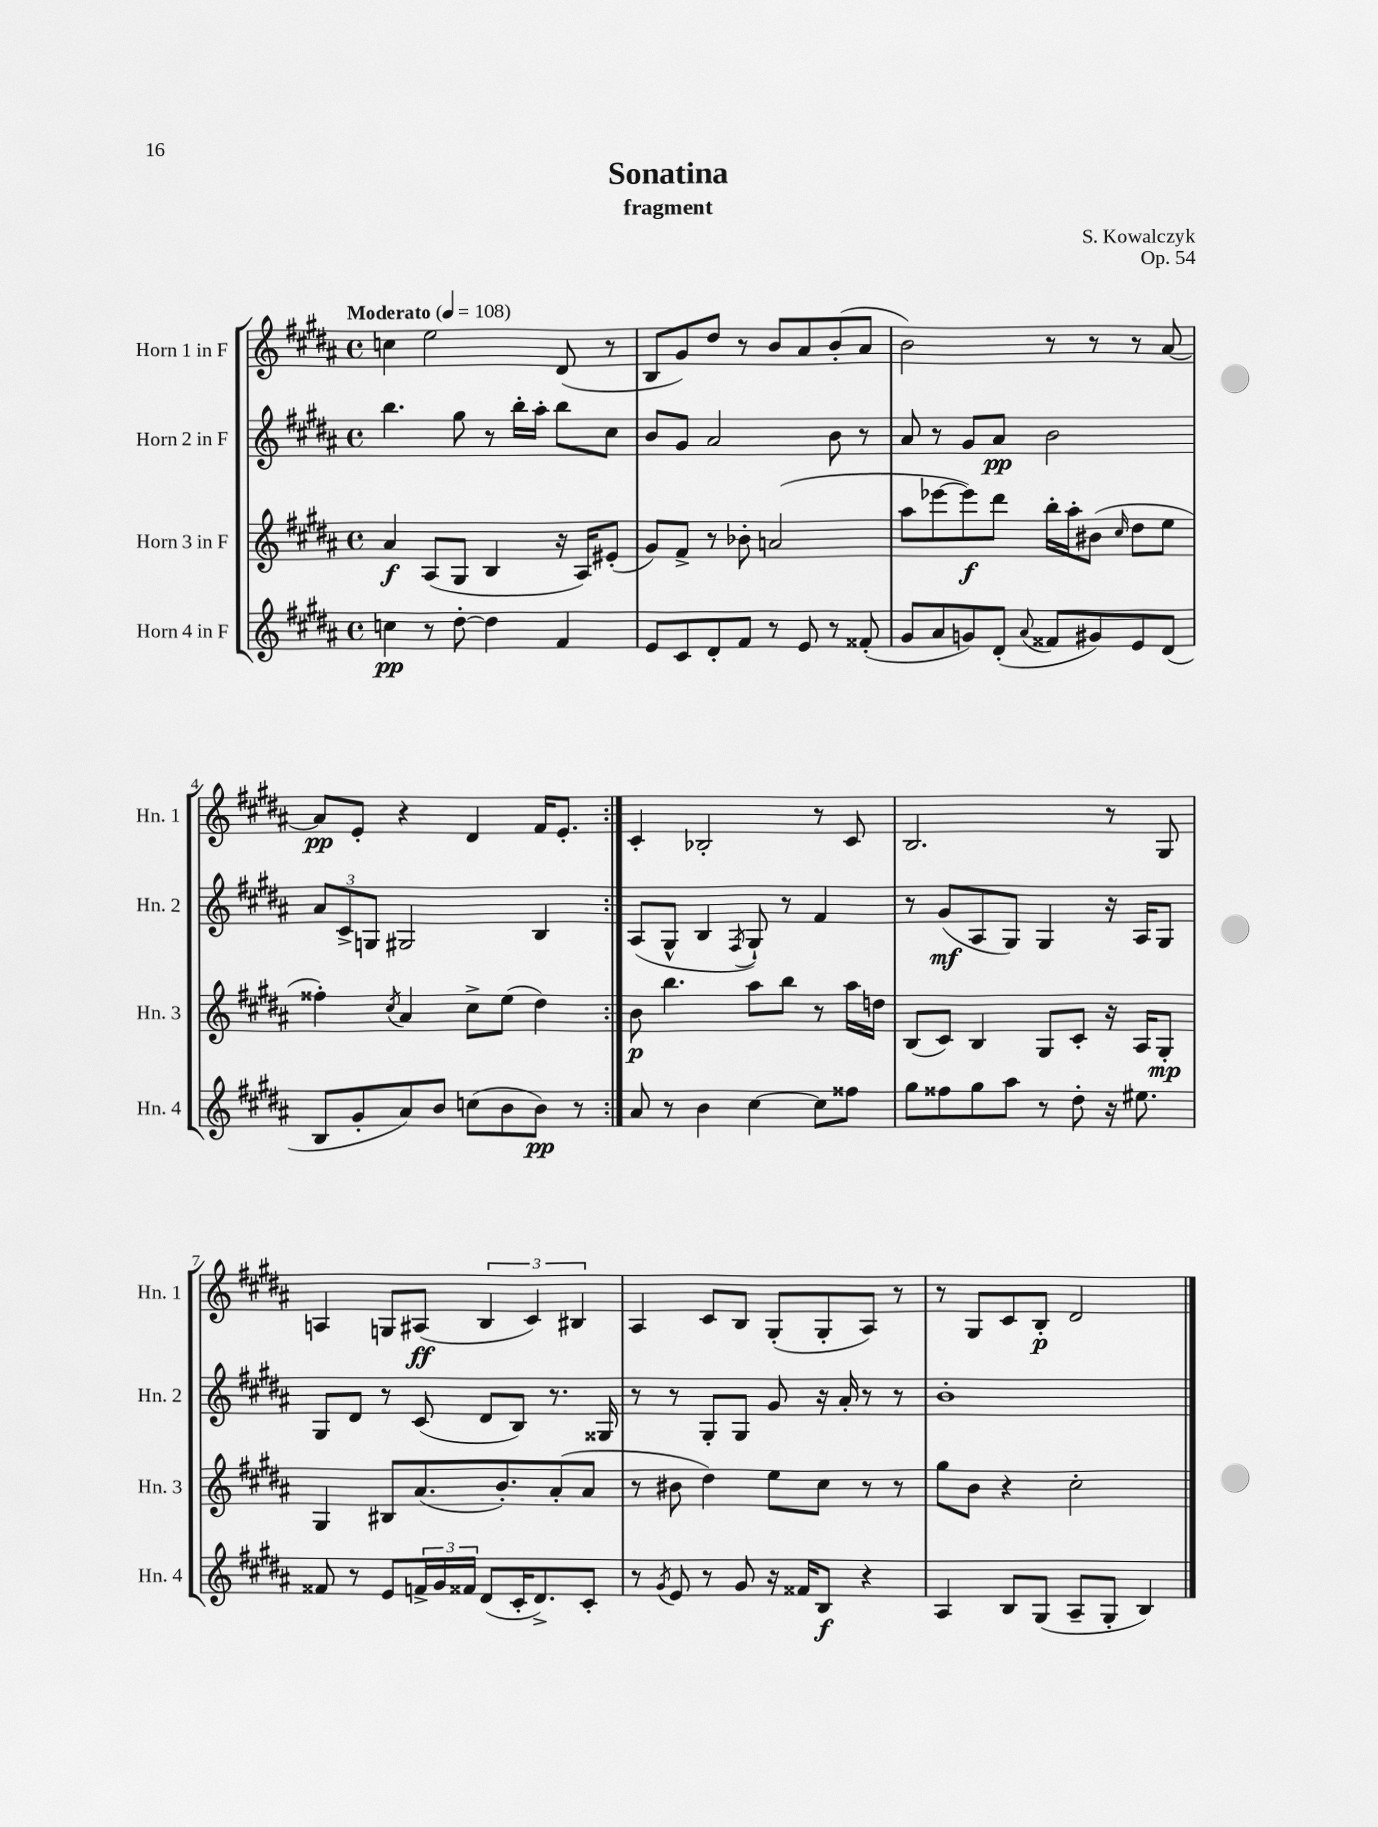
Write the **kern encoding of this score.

**kern	**dynam	**kern	**dynam	**kern	**dynam	**kern	**dynam
*part4	*part4	*part3	*part3	*part2	*part2	*part1	*part1
*staff4	*staff4	*staff3	*staff3	*staff2	*staff2	*staff1	*staff1
*I"Horn 4 in F	*	*I"Horn 3 in F	*	*I"Horn 2 in F	*	*I"Horn 1 in F	*
*I'Hn. 4	*	*I'Hn. 3	*	*I'Hn. 2	*	*I'Hn. 1	*
*clefG2	*	*clefG2	*	*clefG2	*	*clefG2	*
*k[f#c#g#d#a#]	*	*k[f#c#g#d#a#]	*	*k[f#c#g#d#a#]	*	*k[f#c#g#d#a#]	*
*M4/4	*	*M4/4	*	*M4/4	*	*M4/4	*
*met(c)	*	*met(c)	*	*met(c)	*	*met(c)	*
*MM108	*	*MM108	*	*MM108	*	*MM108	*
=1	=1	=1	=1	=1	=1	=1	=1
!	!	!	!	!	!	!LO:TX:a:B:t=Moderato	!
4ccn\	pp	4a#/	f	4.bb\	.	4ccn\	.
8r	.	(8A#/L	.	.	.	2ee\	.
[8dd#'\	.	8G#/J	.	8gg#\	.	.	.
4dd#\]	.	4B/	.	8r	.	.	.
.	.	.	.	16bb'\LL	.	.	.
.	.	.	.	16aa#'\JJ	.	.	.
4f#/	.	16r	.	8bb\L	.	(8d#/	.
.	.	16A#/KL)	.	.	.	.	.
.	.	(8e#X'/J	.	8cc#\J	.	8r	.
=2	=2	=2	=2	=2	=2	=2	=2
8e/L	.	8g#/L)	.	8b/L	.	8B/L	.
8c#/	.	8f#^/J	.	8g#/J	.	8g#/)	.
8d#'/	.	8r	.	2a#/	.	8dd#/J	.
8f#/J	.	8b-X'\	.	.	.	8r	.
8r	.	(2an/	.	.	.	8b/L	.
8e/	.	.	.	.	.	8a#/	.
8r	.	.	.	8b\	.	(8b'/	.
(8f##X'/	.	.	.	8r	.	8a#/J	.
=3	=3	=3	=3	=3	=3	=3	=3
8g#/L	.	8aa#\L	.	8a#/	.	2b\)	.
8a#/	.	[8eee-X\	.	8r	.	.	.
8gn/)	.	8eee-\])	f	8g#/L	.	.	.
(8d#'/J	.	8ddd#\J	.	8a#/J	pp	.	.
8qqa#/	.	.	.	.	.	.	.
8f##X/L	.	16bb'\LL	.	2b\	.	8r	.
.	.	16aa#'\J	.	.	.	.	.
8g#X/)	.	(8b#X\J	.	.	.	8r	.
.	.	16qqcc#/	.	.	.	.	.
8e/	.	8dd#\L	.	.	.	8r	.
(8d#/J	.	8ee\J	.	.	.	[8a#/	.
!!LO:LB:g=z
=4	=4	=4	=4	=4	=4	=4	=4
8B/L	.	4ff##X'\)	.	12a#/L	.	8a#/L]	pp
.	.	.	.	12c#^/	.	.	.
8g#'/	.	.	.	.	.	8e'/J	.
.	.	.	.	12Gn/J	.	.	.
.	.	8qcc#/	.	.	.	.	.
8a#/)	.	4a#/	.	2G#X/	.	4r	.
8b/J	.	.	.	.	.	.	.
(8ccn\L	.	8cc#^\L	.	.	.	4d#/	.
8b\	.	(8ee\J	.	.	.	.	.
8b\J)	pp	4dd#\)	.	4B/	.	16f#/KL	.
.	.	.	.	.	.	8.e'/J	.
8r	.	.	.	.	.	.	.
=5:|!	=5:|!	=5:|!	=5:|!	=5:|!	=5:|!	=5:|!	=5:|!
8a#/	.	8b\	p	(8A#/L	.	4c#'/	.
8r	.	4.bb\	.	8G#^^/J	.	.	.
4b\	.	.	.	4B/	.	2B-X'/	.
.	.	.	.	8qF#/	.	.	.
[4cc#\	.	8aa#\L	.	8G#`/)	.	.	.
.	.	8bb\J	.	8r	.	.	.
8cc#\L]	.	8r	.	4f#/	.	8r	.
8ff##X\J	.	16aa#\LL	.	.	.	8c#/	.
.	.	16ddn\JJ	.	.	.	.	.
=6	=6	=6	=6	=6	=6	=6	=6
8gg#\L	.	(8B/L	.	8r	.	2.B/	.
8ff##X\	.	8c#/J)	.	(8g#/L	mf	.	.
8gg#\	.	4B/	.	8A#/	.	.	.
8aa#\J	.	.	.	8G#/J)	.	.	.
8r	.	8G#/L	.	4G#/	.	.	.
8dd#'\	.	8c#'/J	.	.	.	.	.
16r	.	16r	.	16r	.	8r	.
8.ee#X\	.	16A#/KL	.	16A#/KL	.	.	.
.	.	8G#'/J	mp	8G#/J	.	8G#/	.
!!LO:LB:g=z
=7	=7	=7	=7	=7	=7	=7	=7
8f##X/	.	4G#/	.	8G#/L	.	4An/	.
8r	.	.	.	8d#/J	.	.	.
8e/L	.	8B#X/L	.	8r	.	8Gn/L	.
24fn^/L	.	(8.a#/	.	(8c#/	.	(8A#X/J	ff
24g#/	.	.	.	.	.	.	.
24f##X/JJ	.	.	.	.	.	.	.
(8d#/L	.	.	.	8d#/L	.	6B/	.
.	.	8.b'/)	.	.	.	.	.
16c#'/K	.	.	.	8B/J)	.	.	.
.	.	.	.	.	.	6c#/)	.
8.d#^/)	.	.	.	.	.	.	.
.	.	(8a#'/	.	8.r	.	.	.
.	.	.	.	.	.	6B#X/	.
8c#'/J	.	8a#/J	.	.	.	.	.
.	.	.	.	16G##X/	.	.	.
=8	=8	=8	=8	=8	=8	=8	=8
8r	.	8r	.	8r	.	4A#/	.
8qg#/	.	.	.	.	.	.	.
8e/	.	8b#X\	.	8r	.	.	.
8r	.	4dd#\)	.	8G#'/L	.	8c#/L	.
8g#/	.	.	.	8G#/J	.	8B/J	.
16r	.	8ee\L	.	8g#/	.	(8G#'/L	.
16f##X/KL	.	.	.	.	.	.	.
8B/J	f	8cc#\J	.	16r	.	8G#'/	.
.	.	.	.	16a#'/	.	.	.
4r	.	8r	.	8r	.	8A#/J)	.
.	.	8r	.	8r	.	8r	.
=9	=9	=9	=9	=9	=9	=9	=9
4A#/	.	8gg#\L	.	1b'	.	8r	.
.	.	8b\J	.	.	.	8G#/L	.
8B/L	.	4r	.	.	.	8c#/	.
(8G#/J	.	.	.	.	.	8B'/J	p
8A#~/L	.	2cc#'\	.	.	.	2d#/	.
8G#'/J	.	.	.	.	.	.	.
4B/)	.	.	.	.	.	.	.
==	==	==	==	==	==	==	==
*-	*-	*-	*-	*-	*-	*-	*-
